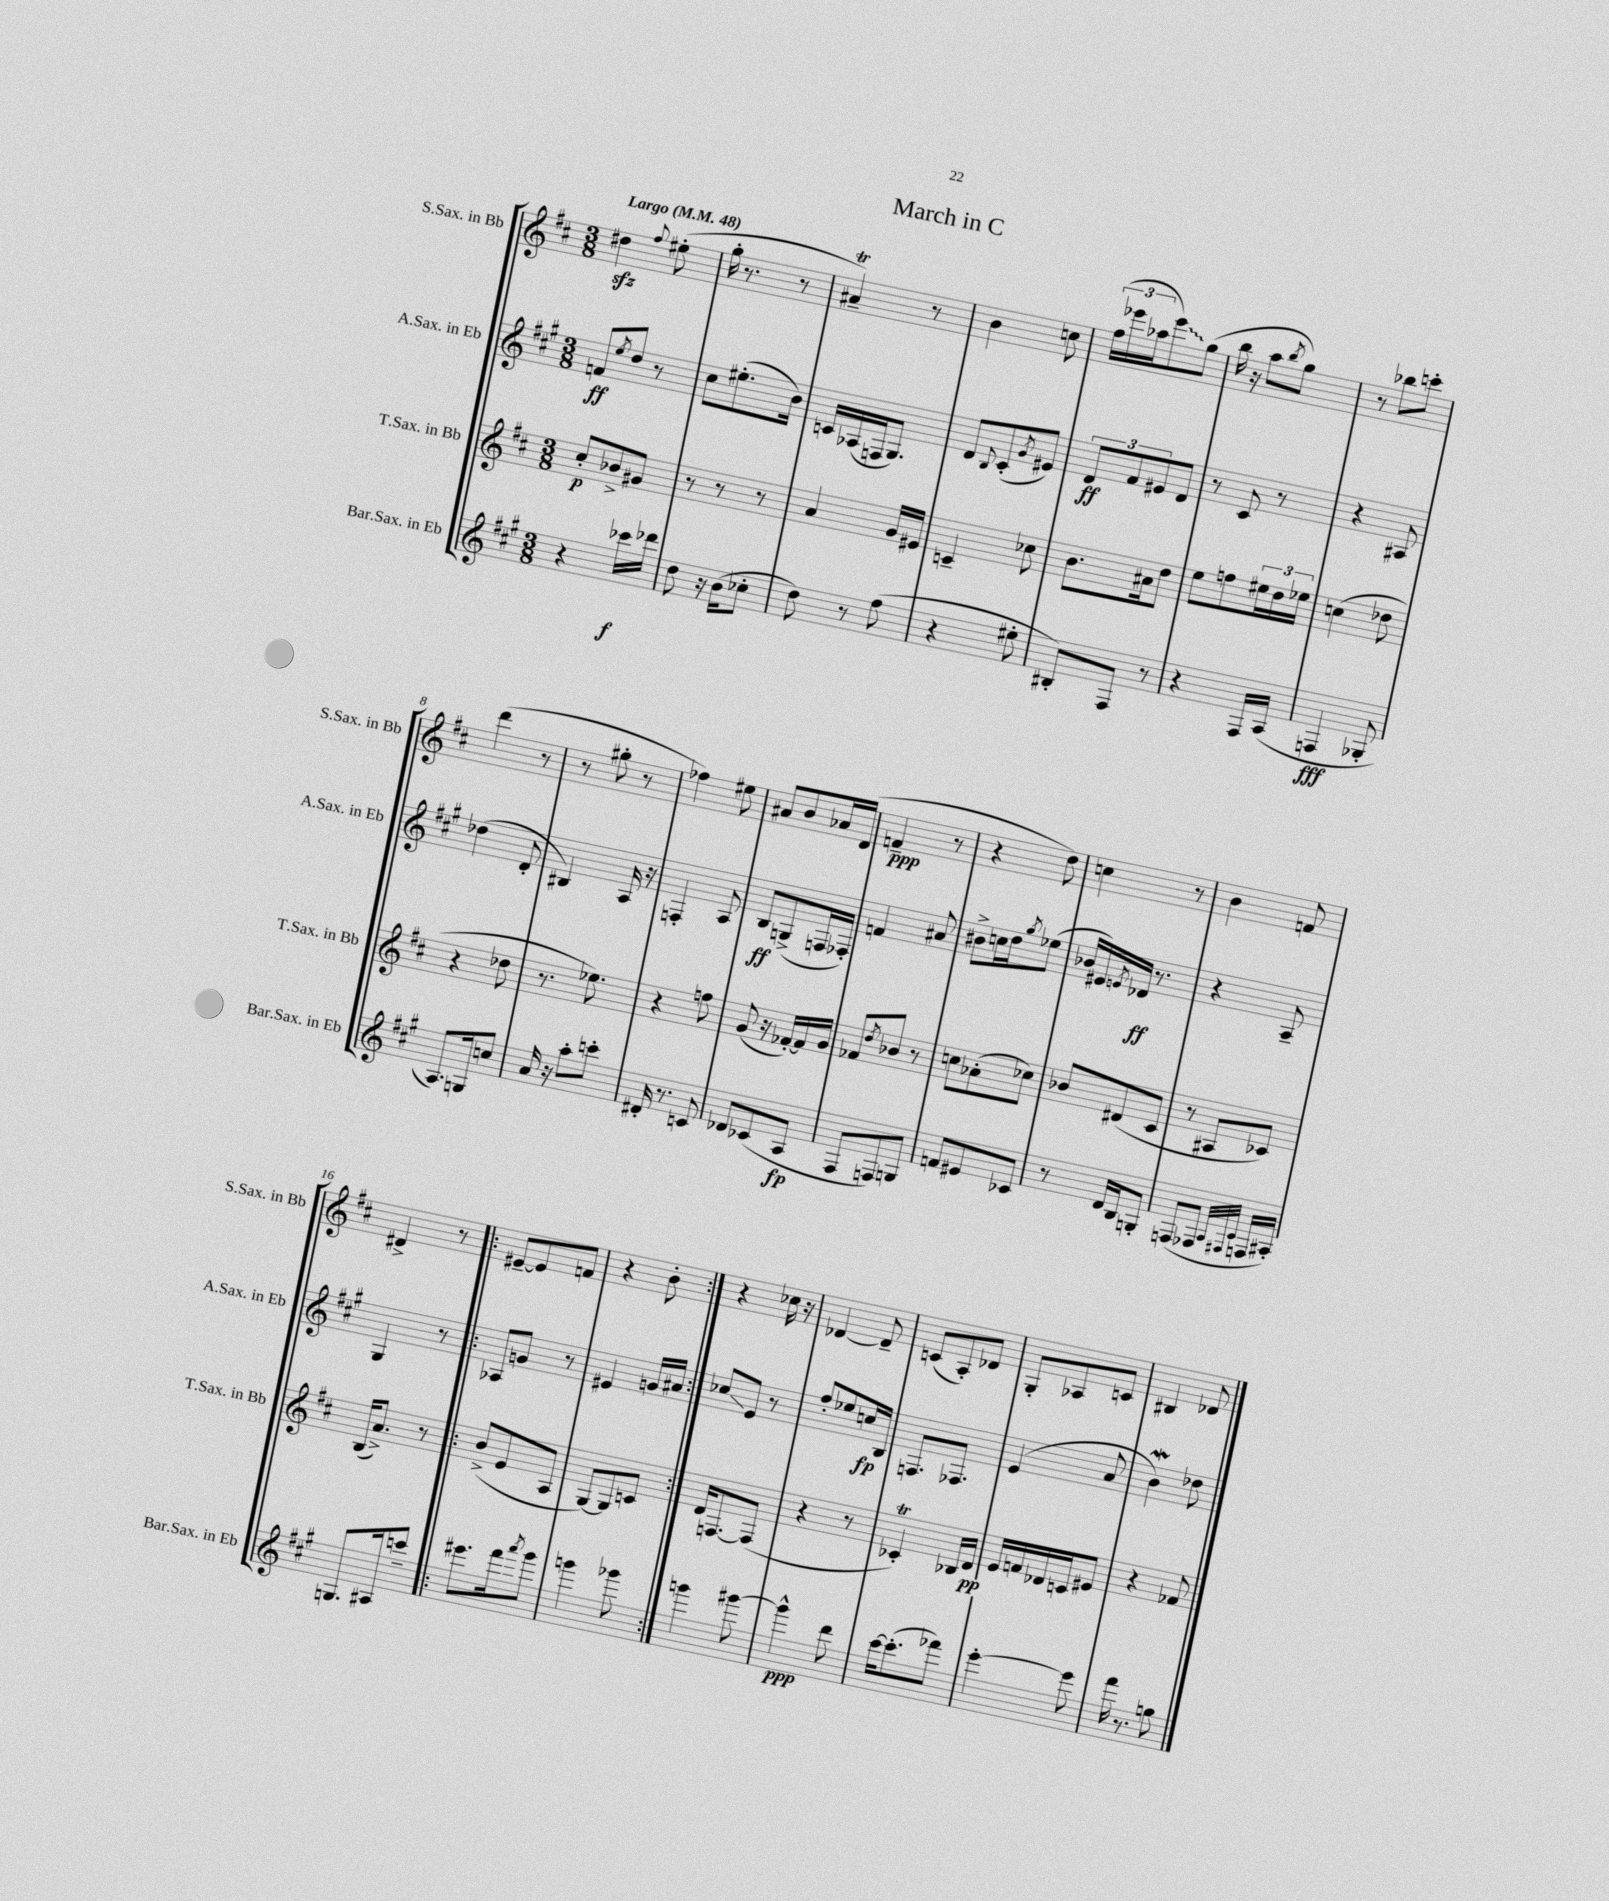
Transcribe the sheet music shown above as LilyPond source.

\header { title = "March in C" }
<<
\new StaffGroup <<
\new Staff = "s0" \with { instrumentName = "S.Sax. in Bb" shortInstrumentName = "S.Sax. in Bb" } {
    \clef treble \key d \major \numericTimeSignature \time 3/8 \tempo "Largo" 4 = 48
    dis''4\sfz \appoggiatura { fis''8 } eis''8-.( |
    g''16-. r8. r8 |
    ais'4--\trill) r8 |
    b'4 c''8 |
    \tuplet 3/2 { fis''16( ees'''16 aes''16 } \once \override Glissando.style = #'zigzag ees'''8\glissando) g''8( |
    b''16 r16 a''8 \acciaccatura { b''8 } g''8) |
    r8 bes''8 c'''8-. |
    d'''4( r8 |
    r8 gis''8-. r8 |
    fes''4) eis''8 |
    ais'8 b'8 aes'16 d'16( |
    f'4--\ppp r8 |
    r4 d''8) |
    c''4 r8 |
    b'4 f'8 |
    dis'4-> r8 |
    \repeat volta 2 { eis'8~-- eis'8 f'8 |
    r4 b'8-. | }
    r4 ces''16 r16 |
    des'4~ des'8-- |
    c'8( a8-.) des'8 |
    g8-. aes8 c'8 |
    bis4 des'8 \bar "|." |
}
\new Staff = "s1" \with { instrumentName = "A.Sax. in Eb" shortInstrumentName = "A.Sax. in Eb" } {
    \clef treble \key a \major \numericTimeSignature \time 3/8
    f'8\ff \acciaccatura { e''8 } d''8 r8 |
    cis''8 eis''8.-.( b'16) |
    c'16 aes16( f16 gis8.) |
    d'8 \appoggiatura { b8 } cis'8-.( \acciaccatura { gis'8 } eis'8) |
    \tuplet 3/2 { d'8\ff fis'8 eis'8 } d'8 |
    r8 cis'8 r8 |
    r4 ais8 |
    des''4( d'8-. |
    bis4) a16 r16 |
    f4-. a8 |
    b8\ff g8->( f16 fes16-.) |
    f'4 ais'8 |
    bis'8-> c''16 d''16 \acciaccatura { gis''8 } ees''8( |
    bes'16 eis'16) \acciaccatura { e'8 } des'16\ff r8. |
    r4 a8-- |
    gis4 r8 |
    \repeat volta 2 { aes8 g'8 r8 |
    eis'4 g'16 ais'16 | }
    ces''8\glissando e'8 r8 |
    fis''8-. ees''8 c''16\fp b16 |
    f8. fes8. |
    e'4( a'8 |
    b'4\mordent) des''8 \bar "|." |
}
\new Staff = "s2" \with { instrumentName = "T.Sax. in Bb" shortInstrumentName = "T.Sax. in Bb" } {
    \clef treble \key d \major \numericTimeSignature \time 3/8
    cis''8-.\p bes'8-> gis'8 |
    r8 r8 r8 |
    a'4 g'16 eis'16 |
    c'4-- ces''8 |
    b'8. ais'16 d''8 |
    e''8 f''8 \tuplet 3/2 { eis''16 d''16 ees''16 } |
    c''4( des''8 |
    r4 des''8 |
    r8. ees''8.) |
    r4 f''8 |
    g'8( r16 fes'16~-.) fes'16 g'16 |
    fes'8 \acciaccatura { d''8 } bes'8 r8 |
    c''8 aes'8-.( ces''8) |
    bes'8 dis'8( cis'8 |
    r8 ais8 ces'8) |
    b16( a'8.->) r8 |
    \repeat volta 2 { b'8->( e'8 a8 |
    g8~) g8 c'8 | }
    d'16 f8.~ f8( |
    r4 r8 |
    ces'4-.\trill) bes16 d'16\pp |
    e'16 f'16 des'16 c'16 eis'8 |
    r4 fes'8 \bar "|." |
}
\new Staff = "s3" \with { instrumentName = "Bar.Sax. in Eb" shortInstrumentName = "Bar.Sax. in Eb" } {
    \clef treble \key a \major \numericTimeSignature \time 3/8
    r4 ces'''16\f des'''16 |
    d''8 r16 b'16( ces''8-. |
    d''8) r8 fis''8( |
    r4 eis''8-. |
    bis8-.) fis8 r8 |
    r4 fis16 a16( |
    f4\fff ges8-. |
    a8.) g16 c''8 |
    a'16 r16 a''8-. c'''8-. |
    dis'16-. r8. c'8 |
    des'8 ces'8( a8\fp |
    fis8 f8) g8 |
    f'8 eis'8 ces'8 |
    r8 d'16 b16 g8-. |
    f8( fes8 \grace { a32 fis32 cis'32 } f16 ais16-.) |
    g8. ais16 c'''8-- |
    \repeat volta 2 { eis'''8. fis'''16 \acciaccatura { a'''8 } gis'''8 |
    g'''4 ges'''8 | }
    g'''4 gis'''8~ |
    gis'''4-^\ppp d'''8 |
    cis'''16~ cis'''8.-.( fes'''8) |
    e'''4~-. e'''8 |
    fis'''16 r8. g''8 \bar "|." |
}
>>
>>
